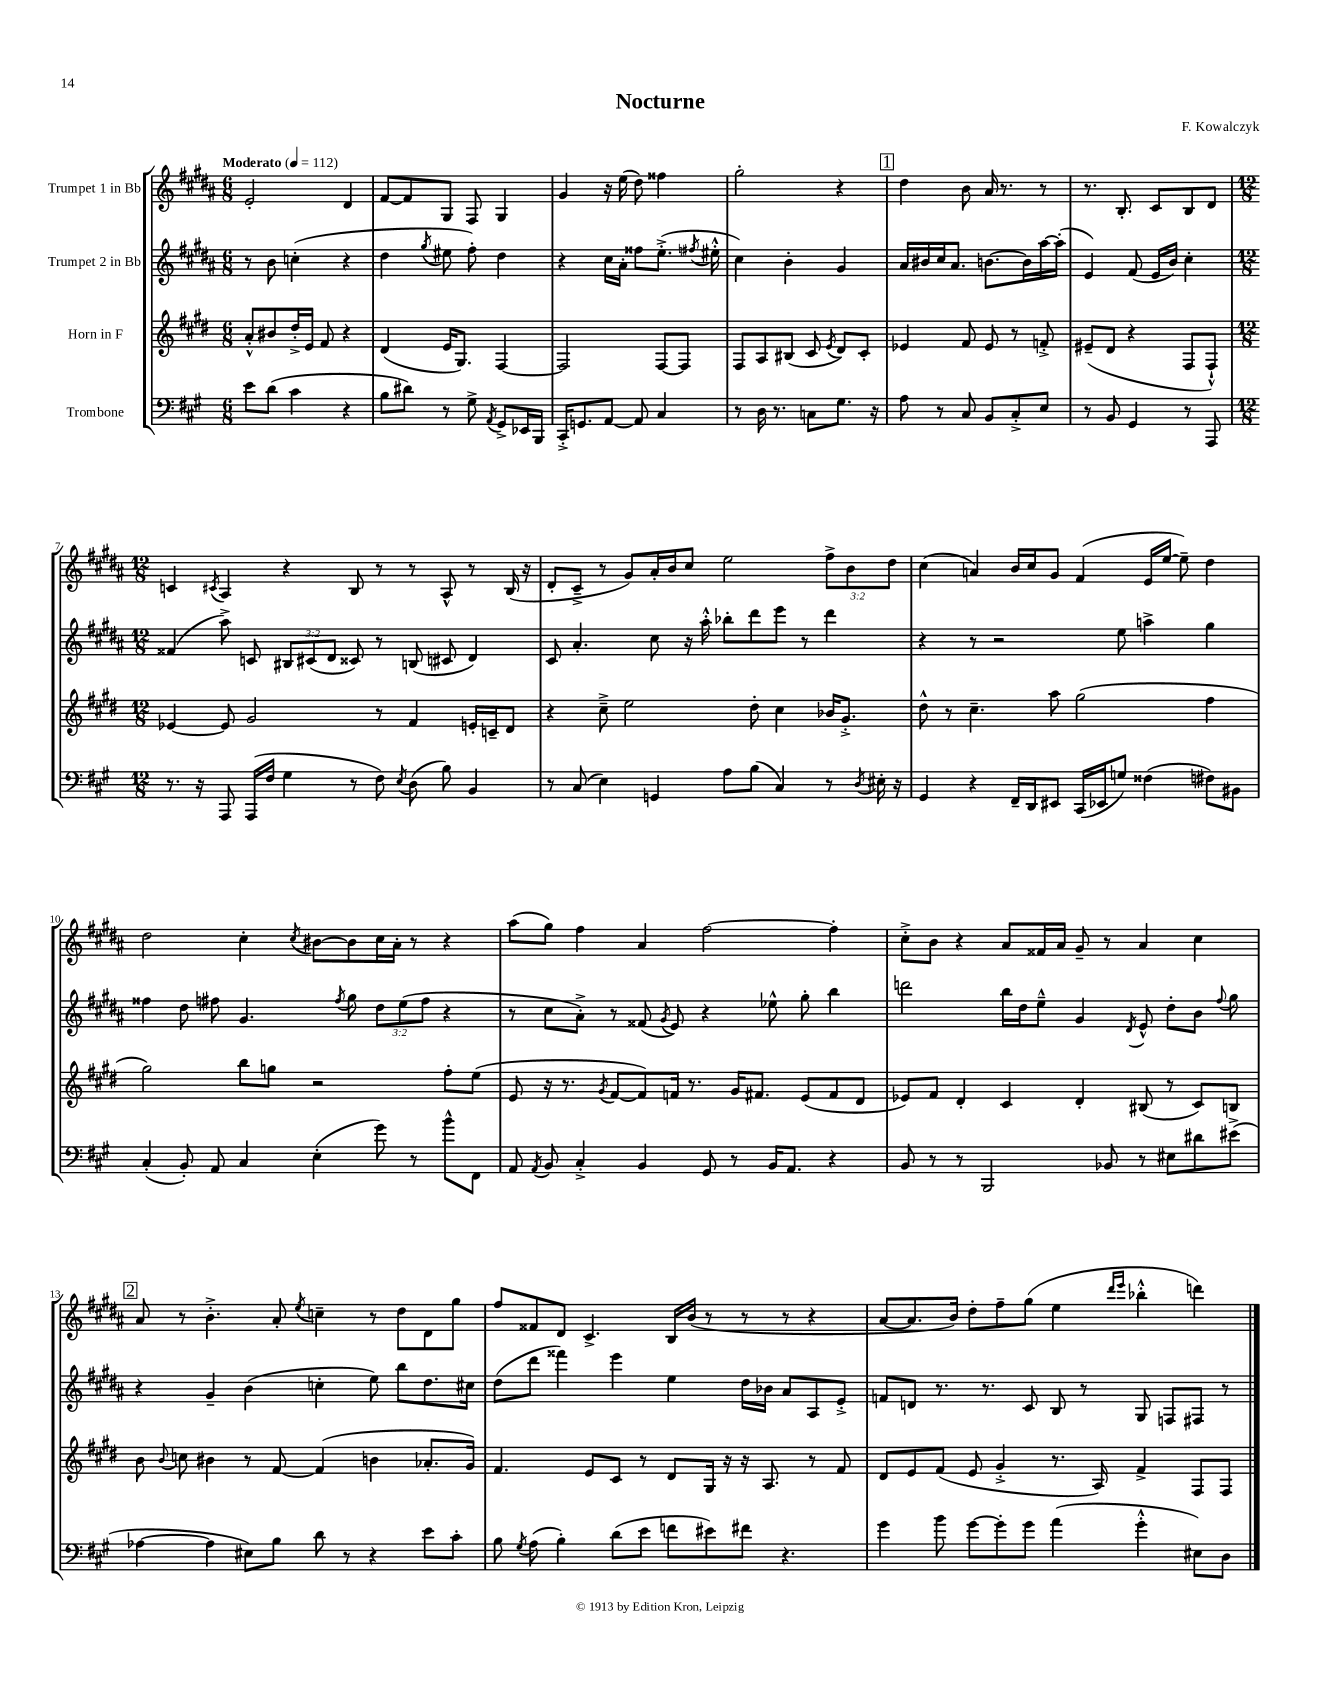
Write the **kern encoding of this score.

**kern	**kern	**kern	**kern
*part4	*part3	*part2	*part1
*staff4	*staff3	*staff2	*staff1
*I"Trombone	*I"Horn in F	*I"Trumpet 2 in Bb	*I"Trumpet 1 in Bb
*clefF4	*clefG2	*clefG2	*clefG2
*k[f#c#g#]	*k[f#c#g#d#]	*k[f#c#g#d#a#]	*k[f#c#g#d#a#]
*M6/8	*M6/8	*M6/8	*M6/8
*MM112	*MM112	*MM112	*MM112
=1	=1	=1	=1
!	!	!	!LO:TX:a:B:t=Moderato
8e\L	8a'^^/L	8r	2e'/
(8d\J	8b#X/	8b\	.
4c#\	16dd#'^/L	(4ccn'\	.
.	16e/JJ	.	.
.	8f#/	.	.
4r	4r	4r	4d#/
=2	=2	=2	=2
8B\L	(4d#/	4dd#\	[8f#/L
8d#X\J)	.	.	8f#/]
.	.	8qgg#/	.
8r	16e/KL	8ee#X\	8G#/J
.	8.G#/J)	.	.
8G#^\	.	8ff#'\)	8F#/
8qAA/	.	.	.
8GG#^/L	[4F#/	4dd#\	4G#/
16EE-X/L	.	.	.
16BBB/JJ	.	.	.
=3	=3	=3	=3
16CC#'^/KL	2F#/]	4r	4g#/
8.GGn/	.	.	.
[8AA/J	.	16cc#\LL	16r
.	.	16a#'\JJ	(16ee\
8AA/]	.	8ff##X\L	8dd#\)
4C#/	[8F#/L	(8.ee'^\J	4ff##X\
.	8F#/J]	.	.
.	.	8qff#X/	.
.	.	16ee#X'^^\	.
=4	=4	=4	=4
8r	8F#/L	4cc#\)	2gg#'\
16D\	8A/	.	.
8.r	.	.	.
.	(8B#X/J	4b'\	.
8Cn\L	8c#/	.	.
.	8qe/	.	.
8.G#\J	8d#/L)	4g#/	4r
.	8c#'/J	.	.
16r	.	.	.
!!LO:REH:place=s1:t=1
=5	=5	=5	=5
8A\	4e-X/	16a#/LL	4dd#\
.	.	16b#X/	.
8r	.	16cc#/J	.
.	.	8.a#/J	.
8C#/	8f#/	.	8b\
8BB/L	8e-/	[8.bn\L	16a#/
.	.	.	8.r
8C#'^/	8r	.	.
.	.	16b\L]	.
8E/J	8fn'^/	[16aa#\	8r
.	.	(16aa#'\JJ]	.
=6	=6	=6	=6
8r	(8e#X~/L	4e/)	8.r
8BB/	8d#/J	.	.
.	.	.	8.B'/
4GG#/	4r	(8f#/	.
.	.	16e/LL	8c#/L
.	.	16b/JJ)	.
8r	8F#/L	4cc#'\	8B/
8AAA/	8F#`^^/J)	.	8d#/J
!!LO:LB:g=z
=7	=7	=7	=7
*M12/8	*M12/8	*M12/8	*M12/8
8.r	[4e-X/	(4f##X/	4cn/
16r	.	.	.
.	.	.	8qc#X/
8AAA/	8e-/]	8aa#^\)	4A#/
(16AAA/LL	2g#/	8cn/	.
16F#/JJ	.	.	.
4G#\	.	12B#X/L	4r
.	.	(12c#X/	.
.	.	12d#/J	.
8r	.	8c##X/)	8B/
8F#\)	8r	8r	8r
8qE/	.	.	.
(8D\	4f#/	(8Bn/	8r
8B\)	.	8c#X/	8A#^^/
4BB/	16en'/LL	4d#/)	8r
.	16cn~/J	.	.
.	8d#/J	.	(16B/
.	.	.	16r
=8	=8	=8	=8
8r	4r	8c#/	8d#'/L
(8C#/	.	4.a#'/	8c#~^/J
4E\)	8cc#~^\	.	8r
.	2ee\	.	8g#/L)
4GGn/	.	8cc#\	16a#'/L
.	.	.	16b/J
.	.	16r	8cc#/J
.	.	16aa#'^^\	.
8A\L	.	8bb-X'\L	2ee\
(8B\J	8dd#'\	8ddd#\	.
4C#/)	4cc#\	8eee\J	.
.	.	8r	.
8r	16b-X/KL	4ddd#\	12ff#^\L
.	8.g#'^/J	.	.
.	.	.	12b\
8qD/	.	.	.
16E#X'\	.	.	.
.	.	.	12dd#\J
16r	.	.	.
=9	=9	=9	=9
4GG#/	8dd#^^\	4r	(4cc#\
.	8r	.	.
4r	4.cc#~\	8r	4an/)
.	.	2r	.
16FF#~/LL	.	.	16b/LL
16DD/J	.	.	16cc#/J
8EE#X/J	8aa\	.	8g#/J
(16CC#/LL	(2gg#\	.	(4f#/
16EE-X/J	.	.	.
8Gn/J)	.	8ee\	.
(4F##X\	.	4aan^\	16e/LL
.	.	.	[16ee/JJ
.	.	.	8ee~\])
8F#X\L)	4ff#\	4gg#\	4dd#\
8BB#X\J	.	.	.
!!LO:LB:g=z
=10	=10	=10	=10
(4C#'/	2gg#\)	4ff##X\	2dd#\
8BB'/)	.	8dd#\	.
8AA/	.	8ff#X\	.
4C#/	8bb\L	4.g#/	4cc#'\
.	8ggn\J	.	.
.	.	.	8qcc#/
(4E'\	2r	.	[8b#X\L
.	.	8qff#/	.
.	.	8gg#\	8b#\]
8g#\)	.	12dd#\L	16cc#\L
.	.	.	16a#'\JJ
.	.	(12ee\	.
8r	.	.	8r
.	.	12ff#\J	.
8b^^\L	8ff#'\L	4r	4r
8FF#\J	(8ee\J	.	.
=11	=11	=11	=11
8AA/	8e/	8r	(8aa#\L
8qAA/	.	.	.
8BB/	16r	8cc#\L	8gg#\J)
.	8.r	.	.
4C#'^/	.	8a#'^\J)	4ff#\
.	8qg#/	.	.
.	[8f#/L	8r	.
4BB/	8f#/])	(8f##X/	4a#/
.	.	8qg#/	.
.	16fn/Jk	8e/)	.
.	8.r	.	.
8GG#/	.	4r	[2ff#\
8r	16g#/KL	.	.
.	8.f#X/J	.	.
16BB/KL	.	8ee-X^^\	.
8.AA/J	.	.	.
.	(8e/L	8gg#'\	.
4r	8f#/	4bb\	4ff#'\]
.	8d#/J	.	.
=12	=12	=12	=12
8BB/	8e-X/L)	2dddn\	8cc#'^\L
8r	8f#/J	.	8b\J
8r	4d#'/	.	4r
2BBB/	.	.	.
.	4c#/	16bb\LL	8a#/L
.	.	16dd#\J	.
.	.	8ee~^^\J	16f##X/L
.	.	.	16a#/JJ
.	4d#'/	4g#/	8g#~/
8BB-X/	.	.	8r
.	.	8qd#/	.
8r	(8B#X/	8e^^/	4a#/
8E#X\L	8r	8dd#'\L	.
8d#X\	8c#/L)	8b\J	4cc#\
.	.	8qqff#/	.
(8e#X^\J	8Bn/J	8gg#\	.
!!LO:LB:g=z
!!LO:REH:place=s1:t=2
=13	=13	=13	=13
[4A-X\	8b\	4r	8a#/
.	8qqb/	.	.
.	8ccn\	.	8r
4A-\]	4b#X\	4g#~/	4.b'^\
8E#X\L)	8r	(4b\	.
8B\J	[8f#/	.	8a#'/
.	.	.	8qee/
8d\	(4f#/]	4ccn'\	4ccn~\
8r	.	.	.
4r	4bn\	8ee\)	8r
.	.	8bb\L	8dd#\L
8e\L	8.a-X'/L	8.dd#\	8d#\
8c#'\J	.	.	8gg#\J
.	16g#/Jk)	16cc#X\Jk	.
=14	=14	=14	=14
8B\	4.f#/	(8dd#\L	8ff#/L
8qG#/	.	.	.
(8A\	.	8ddd#\J	8f##X/
4B'\)	.	4fff##X\)	8d#/J
.	8e/L	.	4.c#^/
(8d\L	8c#/J	4eee\	.
8e\J	8r	.	.
8fn\L	8d#/L	4ee\	16B/LL
.	.	.	(16b/JJ
8e#X\)	16G#/Jk	.	8r
.	16r	.	.
8f#X\J	16r	16dd#\LL	8r
.	8.A/	16b-X\JJ	.
4.r	.	8a#/L	8r
.	8r	8A#/	4r
.	8f#/	8e'^/J	.
=15	=15	=15	=15
4g#\	8d#/L	8fn/L	[8a#/L
.	8e/	8dn/J	8.a#/]
8b\	(8f#/J	8.r	.
.	.	.	16b/Jk)
[8g#\L	8e/	.	8dd#'\L
.	.	8.r	.
8g#'\]	4g#'^/	.	8ff#~\
8g#\J	.	8c#/	(8gg#\J
(4a\	8.r	8B/	4ee\
.	.	8r	.
.	16A/)	.	.
.	.	.	16qqddd#/LL
.	.	.	16qqeee/JJ
4g#'^^\	4f#^/	8G#/	4bb-X'^^\
.	.	8Fn/L	.
8E#X\L)	8F#/L	8F#X/J	4dddn\)
8D\J	8F#/J	8r	.
==	==	==	==
*-	*-	*-	*-
